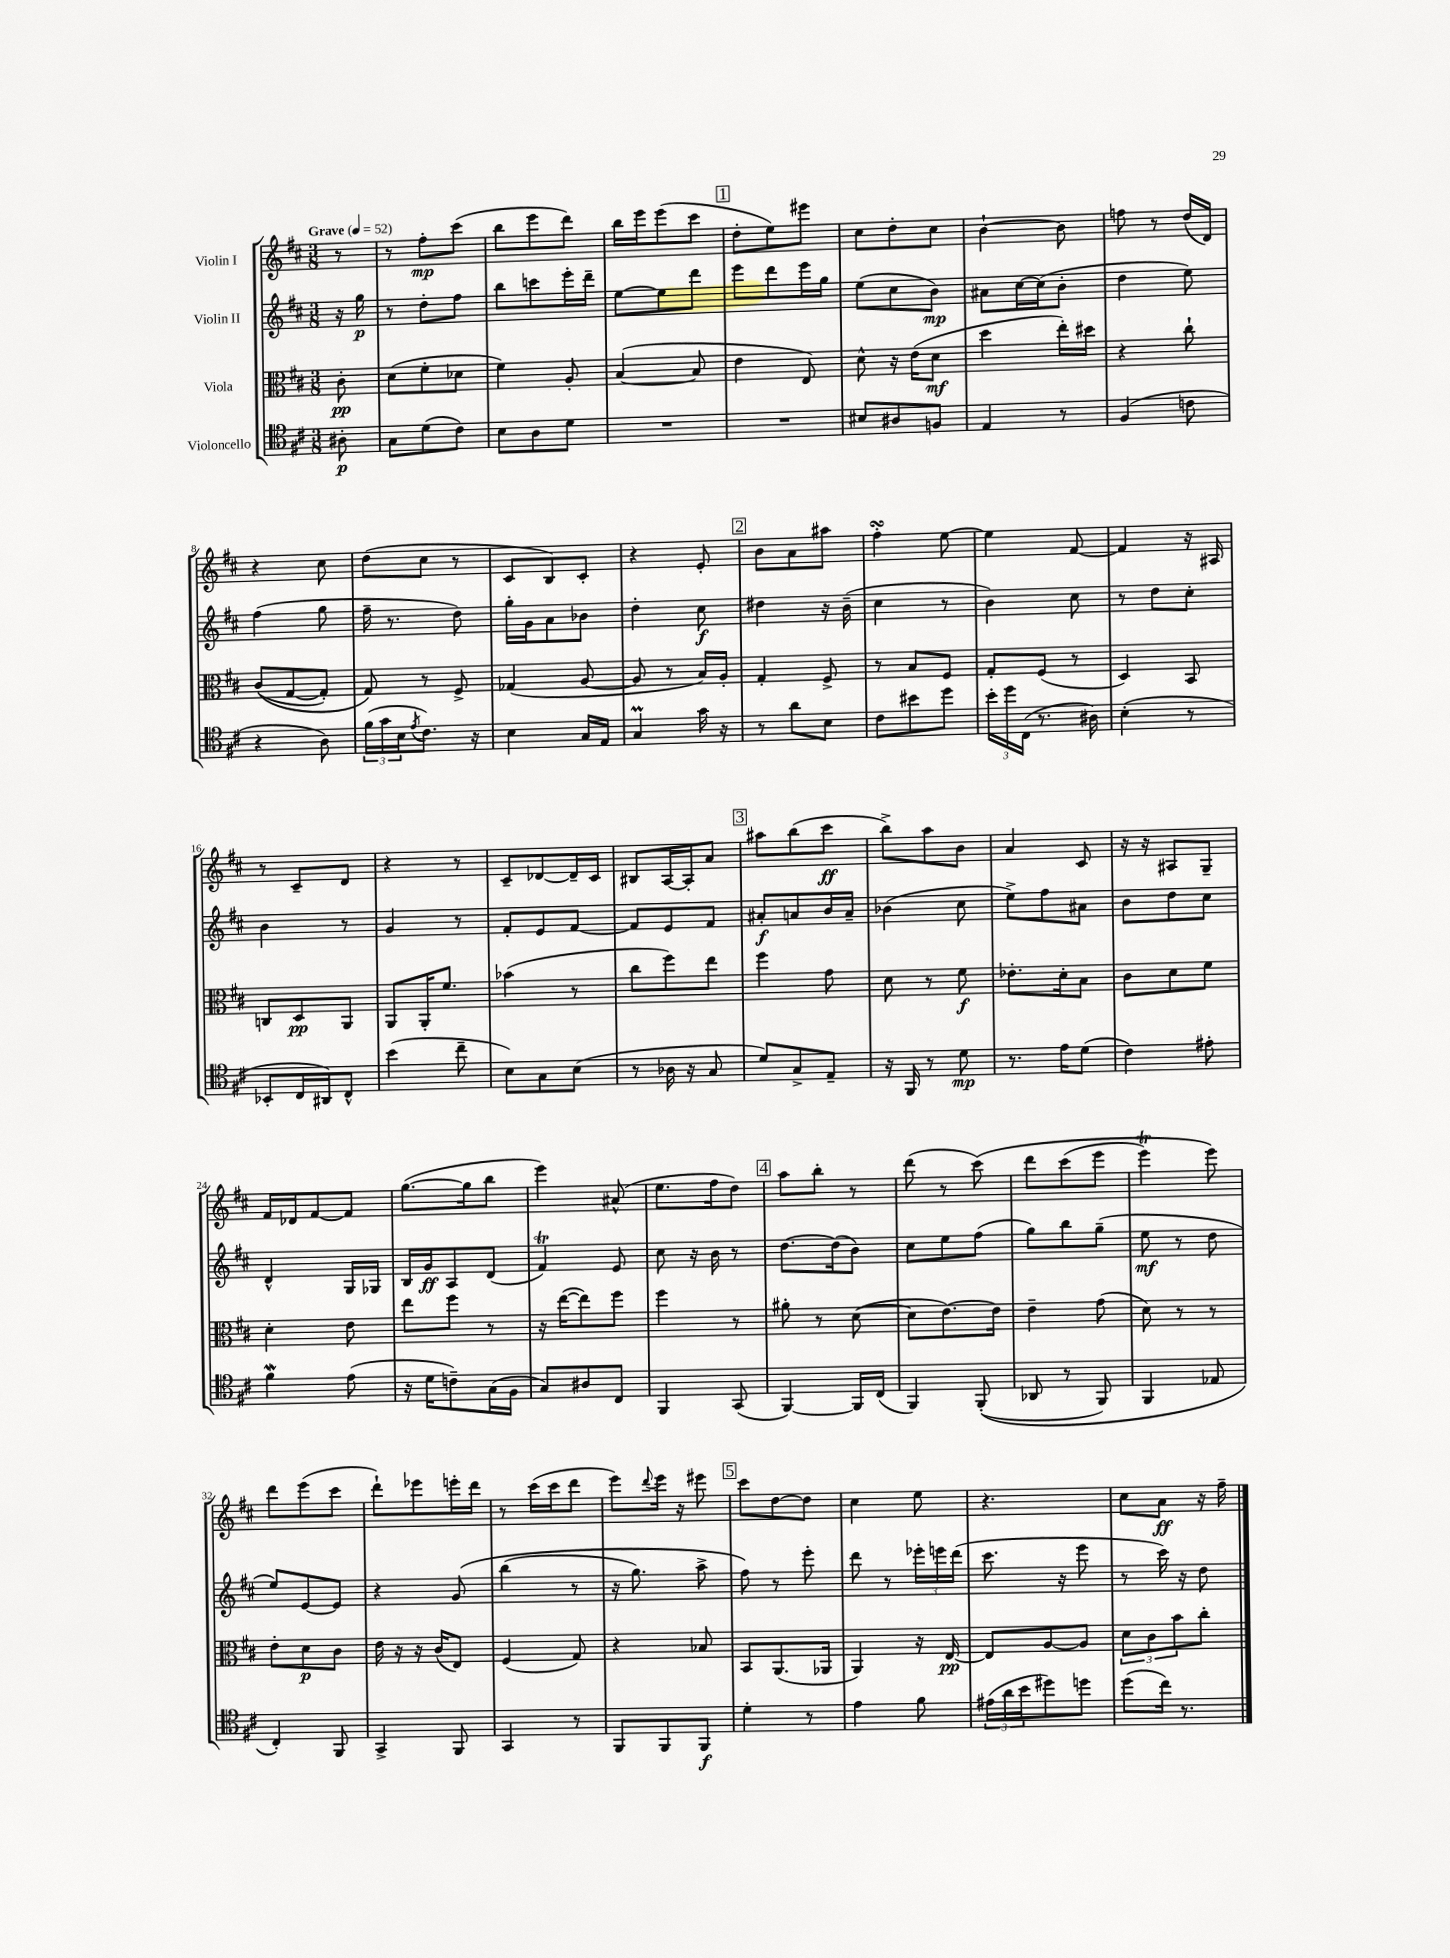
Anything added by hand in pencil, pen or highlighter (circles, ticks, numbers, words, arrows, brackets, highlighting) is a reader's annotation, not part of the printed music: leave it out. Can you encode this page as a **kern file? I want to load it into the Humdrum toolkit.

**kern	**kern	**kern	**kern
*staff4	*staff3	*staff2	*staff1
*clefC4	*clefC3	*clefG2	*clefG2
*k[f#c#]	*k[f#c#]	*k[f#c#]	*k[f#c#]
*M3/8	*M3/8	*M3/8	*M3/8
*MM52	*MM52	*MM52	*MM52
8A#'	8c#'	16r	8r
.	.	16gg	.
=	=	=	=
8G	(8d	8r	8r
(8d	8f#'	8dd'	8ff#'
8c#)	8d-	8ff#	(8ccc#
=	=	=	=
8B	4f#)	8bb	8bb
8A	.	8ccc	8eee
8d	8A'	16eee'	8ddd)
.	.	16ddd~	.
=	=	=	=
4.r	([4B	[8ee	16bb
.	.	.	16eee
.	.	8ee]	(8eee
.	8B]	8ddd	8ccc#
=	=	=	=
4.r	4e	8eee	8dd'
.	.	8ddd	8ee)
.	8E)	16eee	8eee#
.	.	16gg	.
=	=	=	=
8B#	8d^^	(8ee	8cc#
8A#	16r	8cc#	8dd'
.	(16e	.	.
8F	8d	8b)	8cc#
=	=	=	=
4E	4dd	8a#	[4b`
.	.	[16cc#	.
.	.	(16cc#]	.
8r	16ee')	8b'	8b]
.	16dd#	.	.
=	=	=	=
(4F#	4r	4dd	8ff
.	.	.	8r
8c	8cc#`	8ee)	(16dd
.	.	.	16d)
=	=	=	=
4r	&((8c#	(4ff#	4r
.	[8G	.	.
8A)	8G'])	8gg	8cc#
=	=	=	=
(24f#	8G&)	16ff#~	(8dd
24g	.	.	.
.	.	8.r	.
24B	.	.	.
8qe	.	.	.
8.c#)	8r	.	8cc#
.	8F#^	8dd)	8r
16r	.	.	.
=	=	=	=
4B	(4G-	16gg'	8c#
.	.	16g	.
.	.	8a	8B)
16G	[8A	8b-	8c#'
16E	.	.	.
=	=	=	=
4G	8A]	4dd'	4r
.	8r	.	.
16g	16B)	8cc#	8e'
16r	16A'	.	.
=	=	=	=
8r	4G'	4dd#	8b
8a	.	.	8a
8B	8F#^	16r	8aa#
.	.	(16b~	.
=	=	=	=
8c#	8r	4cc#	4ff#'
8b#	8B	.	.
8dd	8F#	8r	[8ee
=	=	=	=
24b'	8G'	4b)	4ee]
24dd	.	.	.
(24C#	.	.	.
8.r	(8F#	.	.
.	8r	8cc#	[8f#
16A#)	.	.	.
=	=	=	=
(4B'	4D)	8r	4f#]
.	.	8dd	.
8r	8BB	8cc#'	16r
.	.	.	16A#
=	=	=	=
8BB-'	8C	4b	8r
16C#	8D	.	8c#~
16AA#)	.	.	.
8C#^^	8AA	8r	8d
=	=	=	=
(4b	8AA	4g	4r
.	16AA'	.	.
.	8.f#	.	.
8cc#~	.	8r	8r
=	=	=	=
8B)	(4b-	8f#'	8c#~
8G	.	8e	[8d-
(8B	8r	[8f#	16d-~]
.	.	.	16c#
=	=	=	=
8r	8cc#	8f#]	8B#
16A-	8ff#)	8e	[16A
16r	.	.	16A']
8G	8ee	8f#	8a
=	=	=	=
8d)	4ff#	8a#'	8aa#
8G^	.	8a	(8bb
8E~	8g	16b	8ccc#
.	.	16a~	.
=	=	=	=
16r	8d	(4b-	8bb^)
16FF#	.	.	.
8r	8r	.	8aa
8d	8f#	8cc#	8b
=	=	=	=
8.r	8.e-'	8ee^)	4a
.	.	8ff#	.
16e	16d'	.	.
(8d	8B	8a#	8c#
=	=	=	=
4c#)	8c#	8b	16r
.	.	.	16r
.	8d	8dd	8A#
8e#'	8f#	8cc#	8G~
=	=	=	=
4f#	4d'	4d^^	16f#
.	.	.	16d-
.	.	.	[8f#
(8e	8e	16G	8f#]
.	.	16G-	.
=	=	=	=
16r	8ee	16B	([8.gg
16d	.	16g	.
8c~)	8ff#	8A	.
.	.	.	16gg]
(16G	8r	(8d	8bb
16F#	.	.	.
=	=	=	=
8G)	16r	4f#)	4eee)
.	([16ee	.	.
8A#	8ee])	.	.
8C#	8ff#	8e	(8a#^^
=	=	=	=
4FF#	4ff#	8cc#	8.ee
.	.	16r	.
.	.	16b	16ff#
(8GG	8r	8r	8dd)
=	=	=	=
[4FF#)	8a#'	[8.dd	8aa
.	8r	.	8bb'
.	.	(16dd]	.
16FF#]	([8d	8b)	8r
(16C#	.	.	.
=	=	=	=
4FF#)	8d]	8cc#	(8ddd
.	[8.e)	8ee	8r
&((8FF#'	.	(8ff#	&(8ccc#)
.	16e]	.	.
=	=	=	=
8AA-	4e~	8gg)	8ddd
8r	.	8bb	(8ccc#
8FF#)	(8g	(8gg~	8eee
=	=	=	=
4FF#	8d)	8ee	4eee)
.	8r	8r	.
8E-	8r	8dd	8eee&)
=	=	=	=
4C#'&)	8e'	8ee)	8ddd
.	8d	[8e	(8eee
8FF#	8c#	8e]	8ccc#
=	=	=	=
4GG^	16e	4r	8ddd`)
.	16r	.	.
.	16r	.	8eee-
.	(16c#	.	.
8FF#	8E)	&(8g	16eee'
.	.	.	16ddd
=	=	=	=
4GG	(4F#	(4bb	8r
.	.	.	(16ccc#
.	.	.	16ccc#
8r	8G)	8r	8ddd
=	=	=	=
8FF#	4r	16r	8eee)
.	.	8.gg)	.
.	.	.	8qqddd
8FF#	.	.	16eee
.	.	.	16r
8FF#	8B-	8aa^	8eee#
=	=	=	=
4d'	8BB	8ff#&)	8ccc#
.	(8.AA	8r	[8dd
8r	.	8eee'	8dd]
.	16AA-	.	.
=	=	=	=
4e	4AA)	8ddd	4cc#
.	.	8r	.
8f#	16r	24eee-'	8ee
.	.	24eee	.
.	[16E	.	.
.	.	(24ddd	.
=	=	=	=
(24e#	8E]	8.ccc#	4.r
24a	.	.	.
24b	.	.	.
8dd#)	[8A	.	.
.	.	16r	.
8dd	8A]	8eee	.
=	=	=	=
(8dd	12d	8r	8cc#
.	12c#	.	.
16cc#)	.	16ccc#)	8a
.	12b	.	.
8.r	.	16r	.
.	8cc#'	8dd	16r
.	.	.	16ff#~
==	==	==	==
*-	*-	*-	*-
